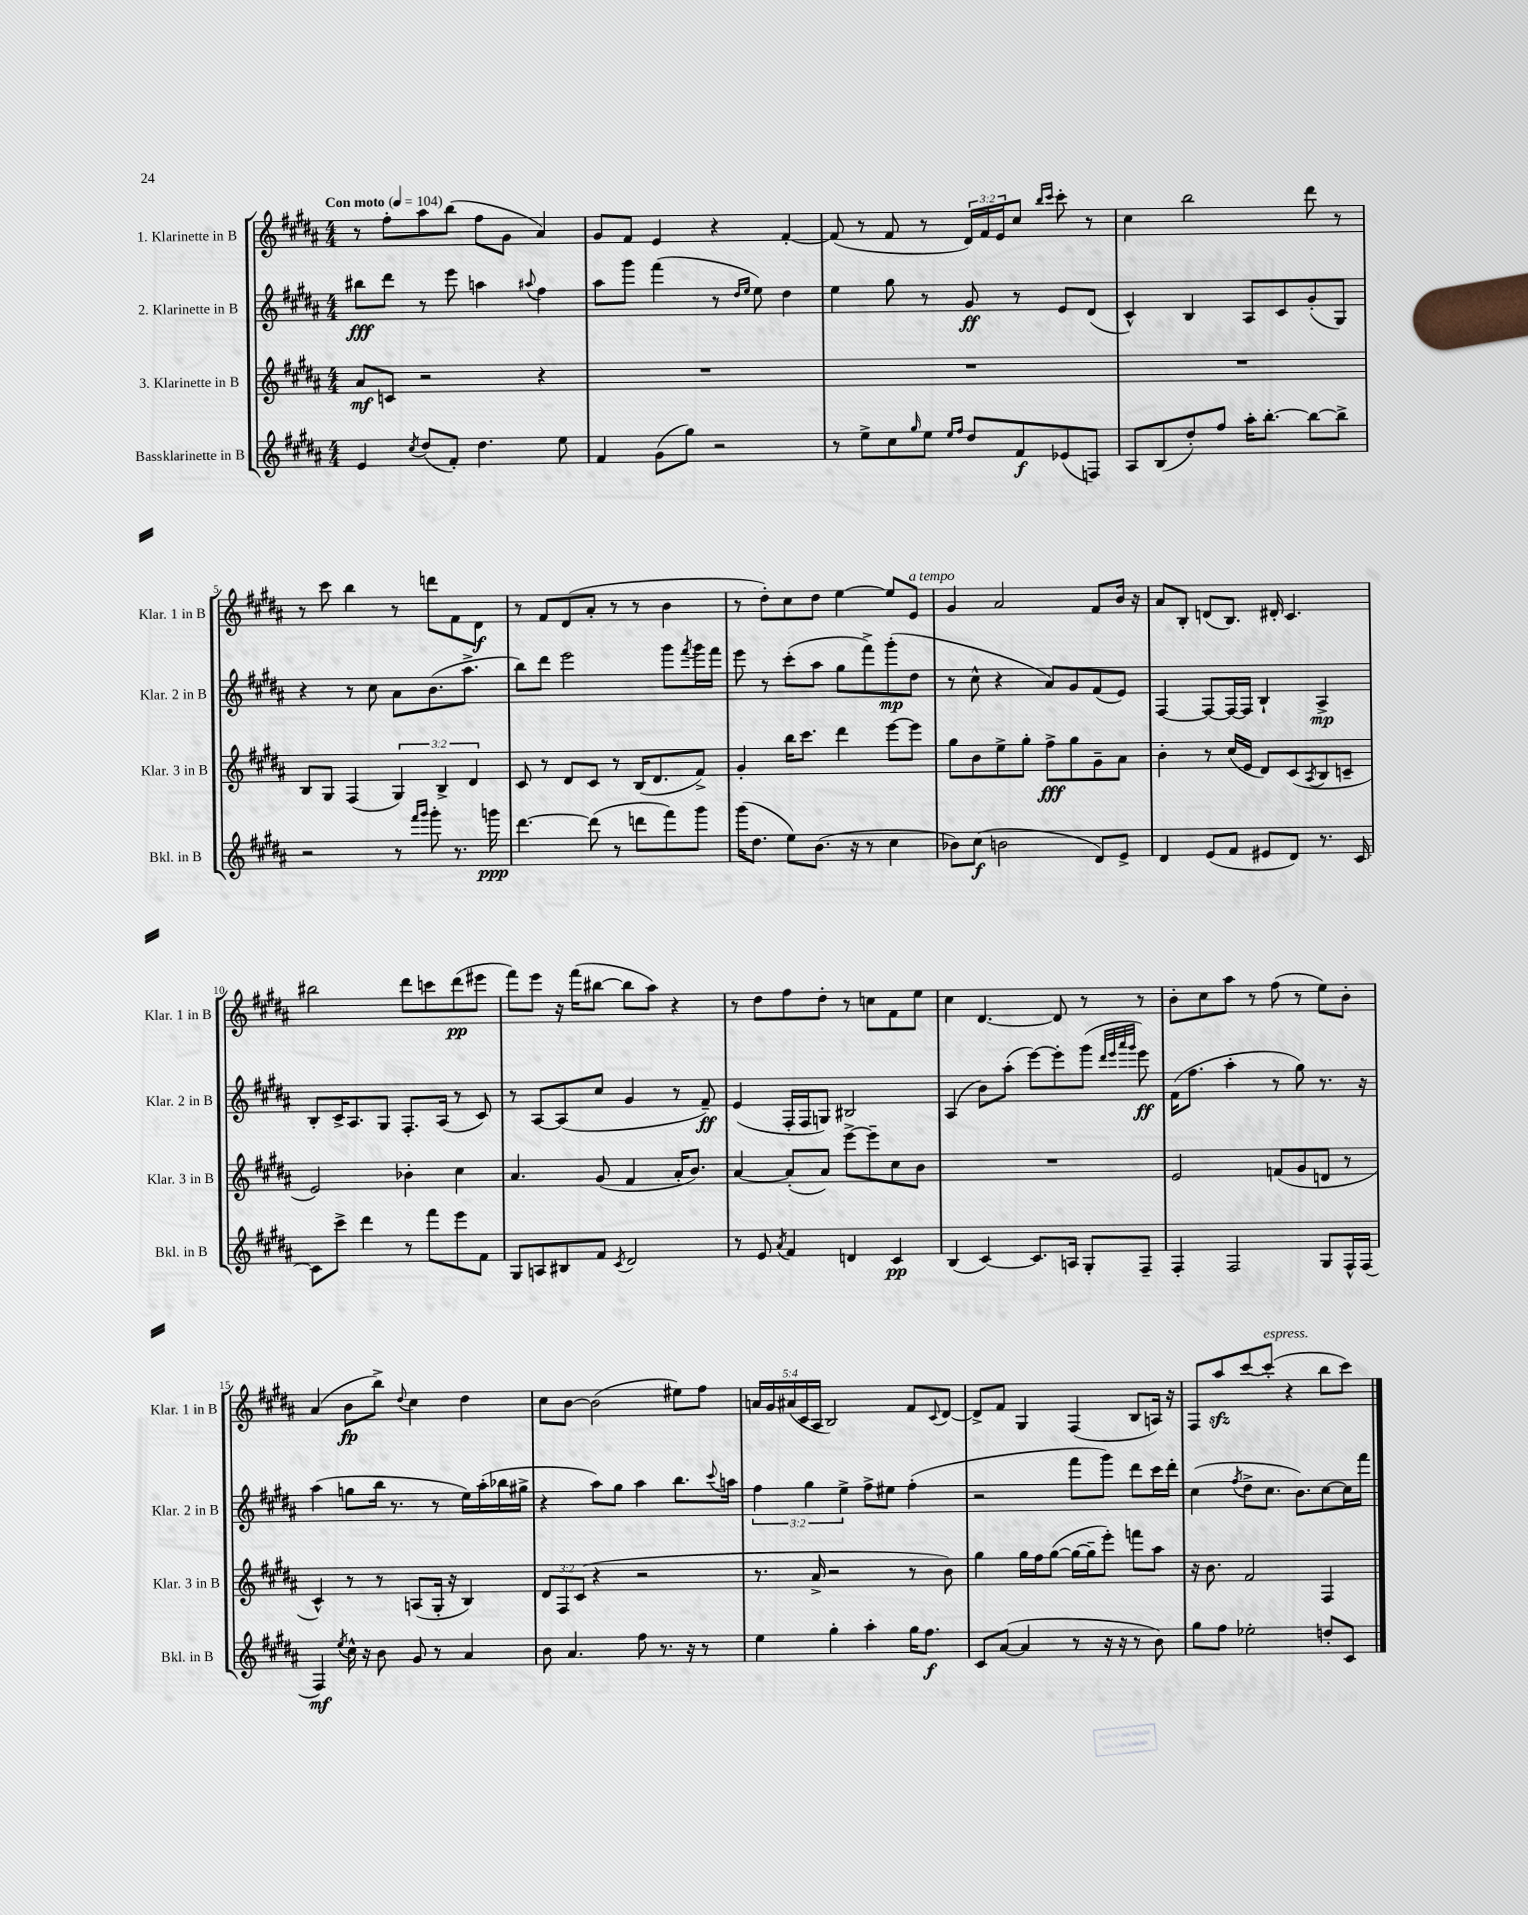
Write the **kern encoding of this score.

**kern	**dynam	**kern	**dynam	**kern	**dynam	**kern	**dynam
*part4	*part4	*part3	*part3	*part2	*part2	*part1	*part1
*staff4	*staff4	*staff3	*staff3	*staff2	*staff2	*staff1	*staff1
*I"Bassklarinette in B	*	*I"3. Klarinette in B	*	*I"2. Klarinette in B	*	*I"1. Klarinette in B	*
*I'Bkl. in B	*	*I'Klar. 3 in B	*	*I'Klar. 2 in B	*	*I'Klar. 1 in B	*
*clefG2	*	*clefG2	*	*clefG2	*	*clefG2	*
*k[f#c#g#d#a#]	*	*k[f#c#g#d#a#]	*	*k[f#c#g#d#a#]	*	*k[f#c#g#d#a#]	*
*M4/4	*	*M4/4	*	*M4/4	*	*M4/4	*
*MM104	*	*MM104	*	*MM104	*	*MM104	*
=1	=1	=1	=1	=1	=1	=1	=1
!	!	!	!	!	!	!LO:TX:a:B:t=Con moto	!
4e/	.	8a#/L	mf	8bb#X\L	fff	8r	.
.	.	8cn/J	.	8ddd#\J	.	8ff#'\L	.
8qcc#/	.	.	.	.	.	.	.
(8dd#/L	.	2r	.	8r	.	8aa#\	.
8f#'/J)	.	.	.	8eee\	.	(8bb\J	.
4.dd#\	.	.	.	4aan\	.	8ff#\L	.
.	.	.	.	.	.	8g#\J	.
.	.	.	.	8qqaa#X/	.	.	.
.	.	4r	.	4ff#\	.	4a#/)	.
8ee\	.	.	.	.	.	.	.
=2	=2	=2	=2	=2	=2	=2	=2
4f#/	.	1r	.	8aa#\L	.	8g#/L	.
.	.	.	.	8ggg#\J	.	8f#/J	.
(8g#\L	.	.	.	(4fff#\	.	4e/	.
8gg#\J)	.	.	.	.	.	.	.
2r	.	.	.	8r	.	4r	.
.	.	.	.	16qqdd#/LL	.	.	.
.	.	.	.	16qqee/JJ	.	.	.
.	.	.	.	8ee\)	.	.	.
.	.	.	.	4dd#\	.	[4f#'/	.
=3	=3	=3	=3	=3	=3	=3	=3
8r	.	1r	.	4ee\	.	(8f#/]	.
8ee^\L	.	.	.	.	.	8r	.
8cc#\	.	.	.	8gg#\	.	8f#/	.
16qqgg#/	.	.	.	.	.	.	.
8ee\J	.	.	.	8r	.	8r	.
16qqee/LL	.	.	.	.	.	.	.
16qqff#/JJ	.	.	.	.	.	.	.
8dd#/L	.	.	.	8g#/	ff	24d#/LL)	.
.	.	.	.	.	.	24f#/	.
.	.	.	.	.	.	24e/J	.
8f#/	f	.	.	8r	.	8cc#/J	.
.	.	.	.	.	.	16qqbb/LL	.
.	.	.	.	.	.	16qqccc#/JJ	.
(8e-X/	.	.	.	8e/L	.	8ccc#'\	.
8Fn/J)	.	.	.	(8d#/J	.	8r	.
=4	=4	=4	=4	=4	=4	=4	=4
8A#/L	.	1r	.	4c#^^/)	.	4cc#\	.
(8B/	.	.	.	.	.	.	.
8dd#'/)	.	.	.	4B/	.	2bb\	.
8ff#/J	.	.	.	.	.	.	.
16aa#'\KL	.	.	.	8A#/L	.	.	.
[8.bb'\J	.	.	.	.	.	.	.
.	.	.	.	8c#/	.	.	.
8bb\L_	.	.	.	(8g#'/	.	8ddd#\	.
8bb^\J]	.	.	.	8G#/J)	.	8r	.
!!LO:LB:g=z
=5	=5	=5	=5	=5	=5	=5	=5
2r	.	8B/L	.	4r	.	8r	.
.	.	8G#/J	.	.	.	8ccc#\	.
.	.	(4F#/	.	8r	.	4bb\	.
.	.	.	.	8cc#\	.	.	.
8r	.	6G#/)	.	8a#\L	.	8r	.
16qqfff#/LL	.	.	.	.	.	.	.
16qqggg#/JJ	.	.	.	.	.	.	.
8ggg#'\	.	.	.	(8.b\	.	8dddn\L	.
.	.	6B^/	.	.	.	.	.
8.r	.	.	.	.	.	8f#\	.
.	.	.	.	8.aa#^\J	.	.	.
.	.	6d#/	.	.	.	.	.
.	.	.	.	.	.	8d#\J	f
16gggn\	ppp	.	.	.	.	.	.
=6	=6	=6	=6	=6	=6	=6	=6
[4.ddd#\	.	8c#/	.	8bb\L)	.	8r	.
.	.	8r	.	8ddd#\J	.	8f#/L	.
.	.	8d#/L	.	2eee\	.	(8d#/	.
(8ddd#\]	.	8c#/J	.	.	.	8a#'/J	.
8r	.	8r	.	.	.	8r	.
8dddn\L	.	(16B/KL	.	.	.	8r	.
.	.	8.d#/	.	.	.	.	.
8fff#\)	.	.	.	8ggg#\L	.	4b\	.
.	.	.	.	8qfff#/	.	.	.
8ggg#\J	.	8f#^/J)	.	16ggg#\L	.	.	.
.	.	.	.	16fff#\JJ	.	.	.
=7	=7	=7	=7	=7	=7	=7	=7
(16ggg#\KL	.	4g#'/	.	8eee\	.	8r	.
8.dd#\J	.	.	.	.	.	.	.
.	.	.	.	8r	.	8dd#'\L)	.
8ee\L)	.	16bb\KL	.	(8ccc#'\L	.	8cc#\	.
.	.	8.ccc#\J	.	.	.	.	.
(8.b\J	.	.	.	8aa#\J	.	8dd#\J	.
.	.	4ddd#\	.	8gg#\L	.	[4ee\	.
16r	.	.	.	.	.	.	.
8r	.	.	.	8fff#^\)	.	.	.
4cc#\	.	[8eee\L	.	(8ggg#'\	mp	8ee/L]	.
!	!	!	!	!	!	!LO:TX:a:i:t=a tempo	!
.	.	8eee\J]	.	8dd#\J	.	8e/J	.
=8	=8	=8	=8	=8	=8	=8	=8
8b-X\L)	.	8gg#\L	.	8r	.	4g#/	.
(8cc#\J	f	8b\	.	8cc#^^\	.	.	.
2bn\	.	8ee^\	.	4r	.	2a#/	.
.	.	8gg#'\J	.	.	.	.	.
.	.	8ff#^\L	fff	8a#/L)	.	.	.
.	.	8gg#\	.	8g#/	.	.	.
8d#/L)	.	8g#~\	.	(8f#/	.	8f#/L	.
8e^/J	.	8a#\J	.	8e/J)	.	16b/Jk	.
.	.	.	.	.	.	16r	.
=9	=9	=9	=9	=9	=9	=9	=9
4d#/	.	4b'\	.	[4F#/	.	8a#/L	.
.	.	.	.	.	.	8B'/J	.
(8e/L	.	8r	.	8F#/L_	.	(8dn/L	.
8f#/J	.	(16cc#/LL	.	16F#/L_	.	8.B/J)	.
.	.	16e/JJ	.	16F#/JJ]	.	.	.
8e#X/L	.	8d#/L)	.	4B`/	.	.	.
.	.	.	.	.	.	16d#X'/	.
8d#/J)	.	(8c#/	.	.	.	4.c#/	.
.	.	8qA#/	.	.	.	.	.
8.r	.	8B/	.	4A#^/	mp	.	.
.	.	8cn~/J	.	.	.	.	.
[16c#/	.	.	.	.	.	.	.
!!LO:LB:g=z
=10	=10	=10	=10	=10	=10	=10	=10
8c#\L]	.	2e/)	.	8B'/L	.	2bb#X\	.
8ccc#^\J	.	.	.	16c#^/K	.	.	.
.	.	.	.	8.A#/	.	.	.
4ddd#\	.	.	.	.	.	.	.
.	.	.	.	8G#/J	.	.	.
8r	.	4b-X'\	.	8.F#'/L	.	8ddd#\L	.
8fff#\L	.	.	.	.	.	8cccn\	.
.	.	.	.	(16A#/Jk	.	.	.
8eee\	.	4cc#\	.	8r	.	(8ddd#\	pp
8f#\J	.	.	.	8c#/)	.	8eee#X\J	.
=11	=11	=11	=11	=11	=11	=11	=11
8G#/L	.	4.a#/	.	8r	.	8fff#\L)	.
8An/	.	.	.	[8A#/L	.	8eee\J	.
8B#X/	.	.	.	(8A#/]	.	16r	.
.	.	.	.	.	.	(16fff#\KL	.
8f#/J	.	(8g#/	.	8cc#/J	.	[8bb#X\J	.
8qc#/	.	.	.	.	.	.	.
2d#/	.	4f#/	.	4g#/	.	8bb#\L]	.
.	.	.	.	.	.	8aa#\J)	.
.	.	16a#'/KL	.	8r	.	4r	.
.	.	8.b/J)	.	.	.	.	.
.	.	.	.	8f#~/)	ff	.	.
=12	=12	=12	=12	=12	=12	=12	=12
8r	.	[4a#/	.	(4e/	.	8r	.
8e/	.	.	.	.	.	8dd#\L	.
8qa#/	.	.	.	.	.	.	.
4f#/	.	(8a#'/L]	.	16F#'/LL	.	8ff#\	.
.	.	.	.	16F#/J	.	.	.
.	.	8a#/J)	.	8Gn/J)	.	8dd#'\J	.
4dn/	.	[8eee^\L	.	2B#X/	.	8r	.
.	.	8eee~\]	.	.	.	8ccn\L	.
4c#/	pp	8cc#\	.	.	.	8f#\	.
.	.	8b\J	.	.	.	8ee\J	.
=13	=13	=13	=13	=13	=13	=13	=13
(4B/	.	1r	.	(4A#/	.	4cc#\	.
[4c#/)	.	.	.	8b\L)	.	[4.d#/	.
.	.	.	.	(8aa#'\J	.	.	.
8.c#/L]	.	.	.	[8eee\L)	.	.	.
.	.	.	.	8eee'\]	.	8d#/]	.
16An/Jk	.	.	.	.	.	.	.
8G#'/L	.	.	.	(8ggg#\J	.	8r	.
.	.	.	.	32qqddd#/LLL	.	.	.
.	.	.	.	32qqeee/	.	.	.
.	.	.	.	32qqaaa#/	.	.	.
.	.	.	.	32qqggg#/JJJ	.	.	.
8F#~/J	.	.	.	8eee\)	ff	8r	.
=14	=14	=14	=14	=14	=14	=14	=14
4F#'/	.	2e/	.	(16f#\KL	.	8b'\L	.
.	.	.	.	8.ff#\J	.	.	.
.	.	.	.	.	.	8cc#\	.
2F#/	.	.	.	4aa#'\	.	8aa#\J	.
.	.	.	.	.	.	8r	.
.	.	(8fn/L	.	8r	.	(8ff#\	.
.	.	8g#/	.	8gg#\)	.	8r	.
8G#/L	.	8dn/J	.	8.r	.	8ee\L)	.
16F#^^/L	.	8r	.	.	.	8b'\J	.
(16F#/JJ	.	.	.	16r	.	.	.
!!LO:LB:g=z
=15	=15	=15	=15	=15	=15	=15	=15
4F#/)	mf	4c#^^/)	.	(4aa#\	.	(4a#/	.
8qee/	.	.	.	.	.	.	.
16cc#^^\	.	8r	.	8ggn\L	.	8b\L	fp
16r	.	.	.	.	.	.	.
8b\	.	8r	.	16bb\Jk	.	8bb^\J)	.
.	.	.	.	8.r	.	.	.
.	.	.	.	.	.	8qqdd#/	.
8g#/	.	(8An/L	.	.	.	4cc#\	.
8r	.	16G#'/Jk	.	8r	.	.	.
.	.	16r	.	.	.	.	.
4a#/	.	4B/)	.	16ee\LL)	.	4dd#\	.
.	.	.	.	(16aa#'\	.	.	.
.	.	.	.	16bb-X\	.	.	.
.	.	.	.	16gg#X^\JJ	.	.	.
=16	=16	=16	=16	=16	=16	=16	=16
8b\	.	12d#/L	.	4r	.	8cc#\L	.
.	.	12F#/	.	.	.	.	.
4.a#/	.	.	.	.	.	[8b\J	.
.	.	(12c#/J	.	.	.	.	.
.	.	4r	.	8aa#\L)	.	(2b\]	.
.	.	.	.	8gg#\J	.	.	.
8ff#\	.	2r	.	4aa#\	.	.	.
8.r	.	.	.	.	.	.	.
.	.	.	.	8.bb\L	.	8ee#X\L)	.
16r	.	.	.	.	.	.	.
8r	.	.	.	.	.	8ff#\J	.
.	.	.	.	8qqccc#/	.	.	.
.	.	.	.	16aan\Jk	.	.	.
=17	=17	=17	=17	=17	=17	=17	=17
4ee\	.	8.r	.	6ff#\	.	20an/LL	.
.	.	.	.	.	.	20g#/	.
.	.	.	.	.	.	(20a#X/	.
.	.	.	.	.	.	20c#/	.
.	.	.	.	6gg#\	.	.	.
.	.	16a#^/	.	.	.	.	.
.	.	.	.	.	.	20A#/JJ	.
4gg#'\	.	2r	.	.	.	2B/)	.
.	.	.	.	6ee^\	.	.	.
4aa#'\	.	.	.	8ff#^\L	.	.	.
.	.	.	.	8ee#X\J	.	.	.
16gg#\KL	.	8r	.	(4ff#'\	.	8f#/L	.
8.ff#\J	f	.	.	.	.	.	.
.	.	.	.	.	.	8qqc#/	.
.	.	8b\)	.	.	.	[8d#/J	.
=18	=18	=18	=18	=18	=18	=18	=18
8c#/L	.	4gg#\	.	2r	.	8d#^/L]	.
([8a#/J	.	.	.	.	.	8f#/J	.
4a#/]	.	16gg#\LL	.	.	.	4G#/	.
.	.	16ff#\J	.	.	.	.	.
.	.	([8gg#\J	.	.	.	.	.
8r	.	16gg#\LL_	.	8fff#\L	.	(4F#/	.
.	.	16gg#~\J]	.	.	.	.	.
16r	.	8eee'\J)	.	8ggg#\J)	.	.	.
16r	.	.	.	.	.	.	.
8r	.	8fffn\L	.	8ddd#\L	.	8B/L	.
8b\)	.	8aa#\J	.	16ccc#\L	.	16An/Jk)	.
.	.	.	.	16ddd#'\JJ	.	16r	.
=19	=19	=19	=19	=19	=19	=19	=19
8gg#\L	.	16r	.	(4cc#\	.	8F#/L	.
.	.	8.b\	.	.	.	.	.
8ff#\J	.	.	.	.	.	8aa#zz/	.
.	.	.	.	8qff#/	.	.	.
2ee-X'\	.	2f#/	.	8dd#^\L	.	[8ccc#/	.
!	!	!	!	!	!	!LO:TX:a:i:t=espress.	!
.	.	.	.	8.cc#\J	.	(8ccc#'/J]	.
.	.	.	.	.	.	4r	.
.	.	.	.	8.b\L)	.	.	.
8ddn'/L	.	4F#/	.	[8cc#\	.	8bb\L	.
8c#/J	.	.	.	16cc#\L]	.	8ccc#\J)	.
.	.	.	.	16fff#\JJ	.	.	.
==	==	==	==	==	==	==	==
*-	*-	*-	*-	*-	*-	*-	*-
